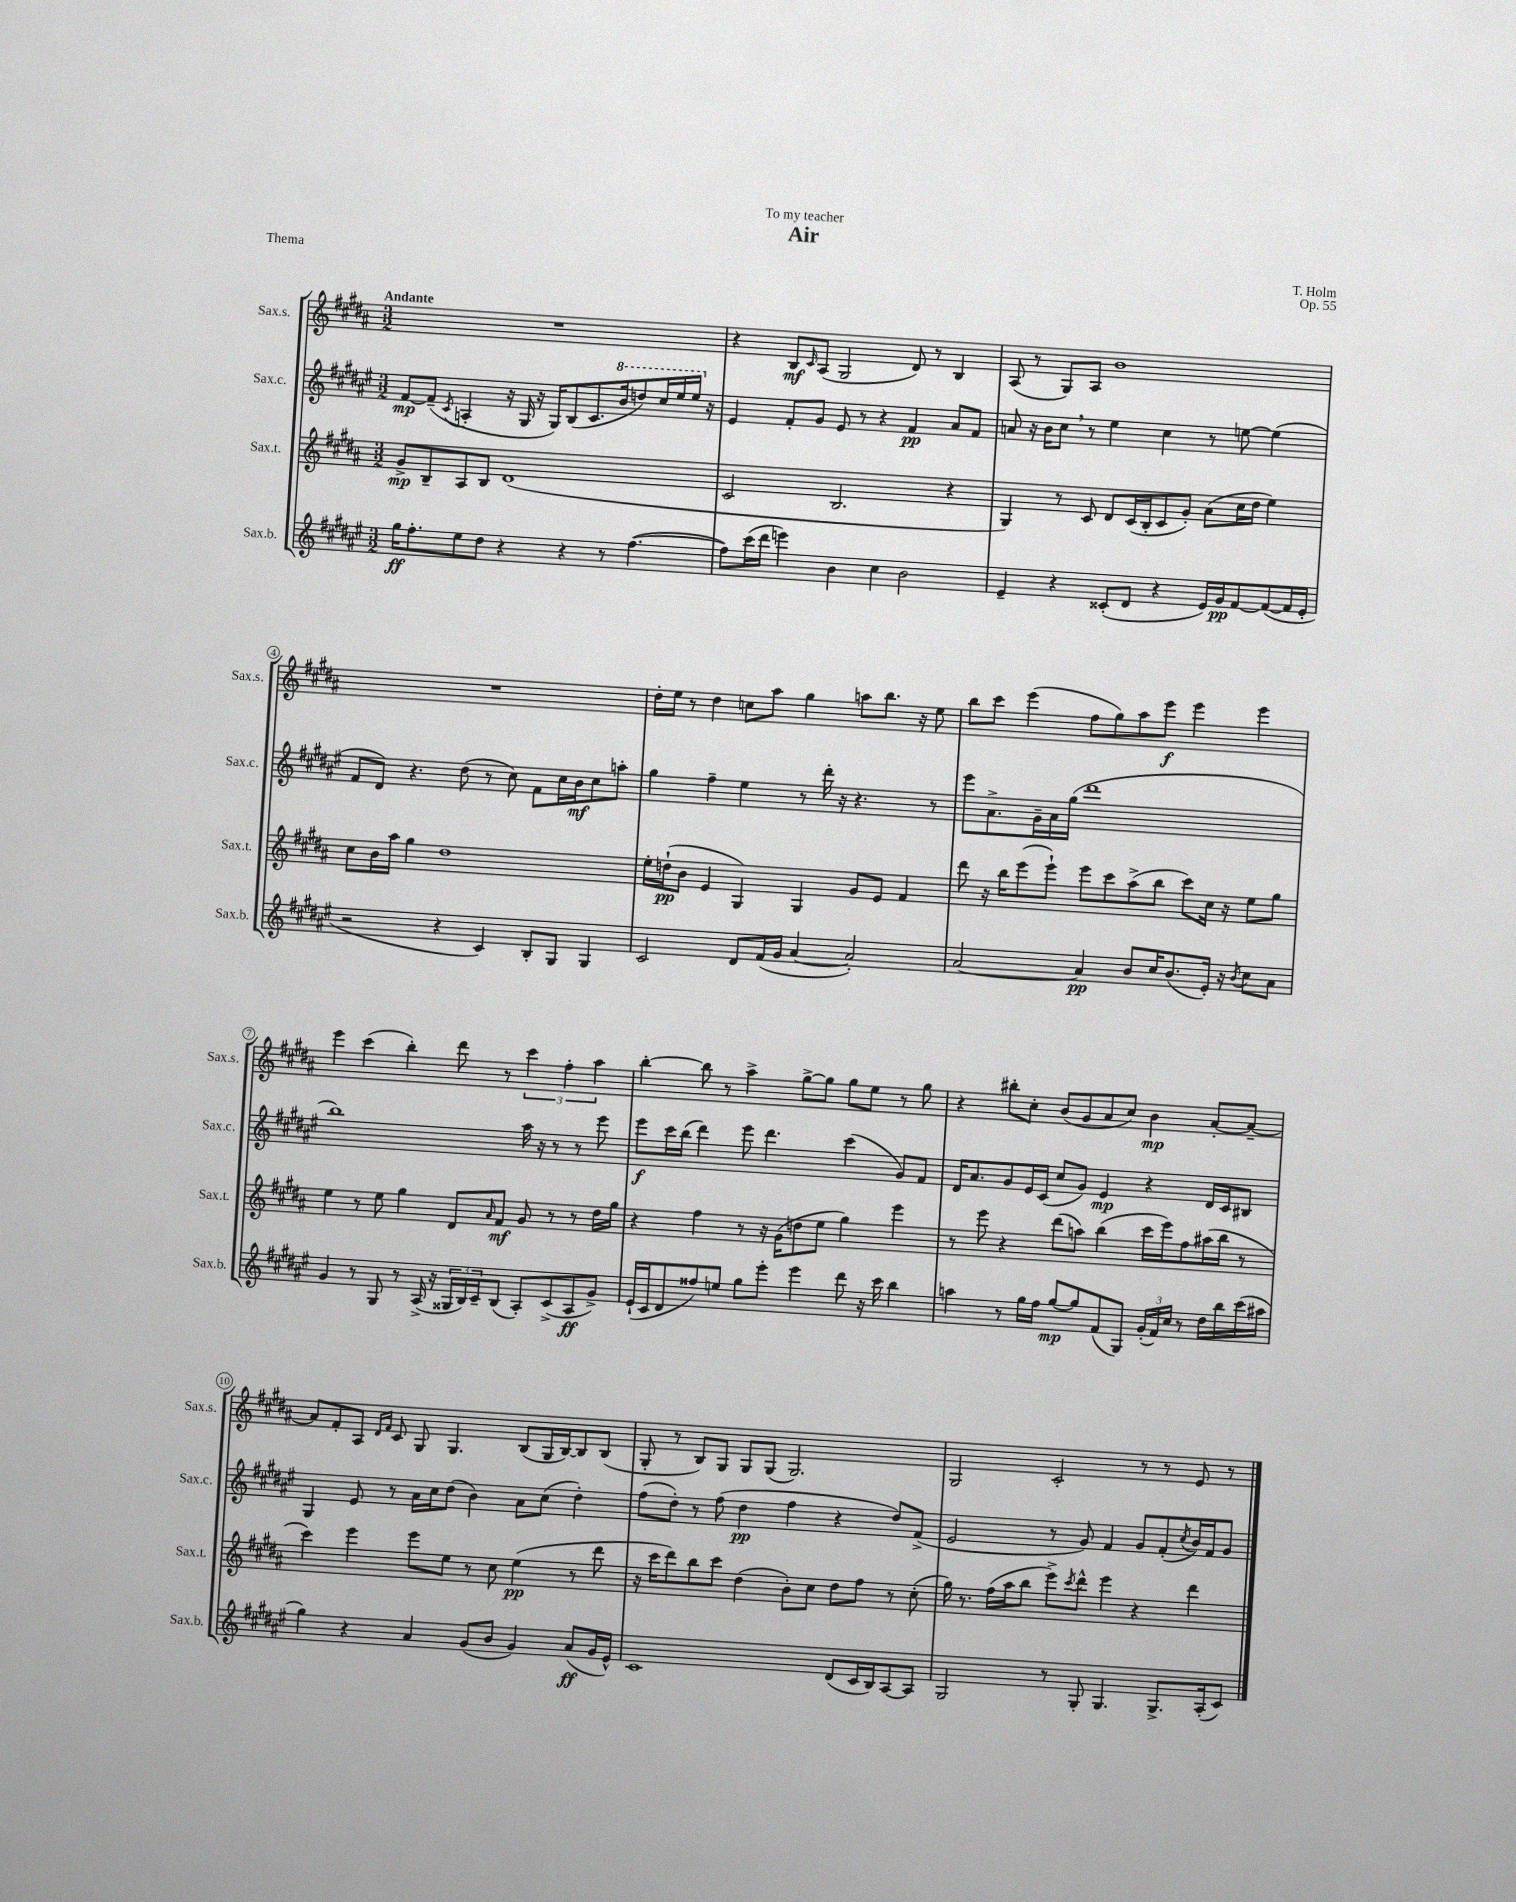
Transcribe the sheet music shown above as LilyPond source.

\header { title = "Air" composer = "T. Holm" dedication = "To my teacher" opus = "Op. 55" piece = "Thema" }
<<
\new StaffGroup <<
\new Staff = "s0" \with { instrumentName = "Sax.s." shortInstrumentName = "Sax.s." } {
    \clef treble \key b \major \numericTimeSignature \time 3/2 \tempo "Andante"
    R1. |
    r4 b8\mf \grace { cis'16 } ais8( gis2 dis'8) r8 b4 |
    ais8( r8 gis8) ais8 b'1 |
    R1. |
    dis''16-. e''16 r8 dis''4 c''8 ais''8 gis''4 a''8 b''8. r16 e''8 |
    b''8 cis'''8 e'''4( fis''8 gis''8) ais''8 e'''8\f e'''4 e'''4 |
    e'''4 cis'''4( b''4-.) dis'''8 r8 \tuplet 3/2 { cis'''4 fis''4-. ais''4 } |
    b''4~-. b''8 r8 ais''4-> gis''8~-> gis''8 gis''8 e''8 r8 gis''8 |
    r4 bis''8-. cis''8-. b'8( gis'8 ais'8 cis''8) b'4\mp ais'8~-. ais'8~-- |
    ais'8 fis'8-. ais8 \grace { dis'16 fis'16 } cis'8 gis8 gis4. b8( gis16 b16~) b8 b8( |
    gis8-. r8 b8) gis8 gis8 gis8( gis2.) |
    gis2 cis'2-. r8 r8 e'8 r8 \bar "|." |
}
\new Staff = "s1" \with { instrumentName = "Sax.c." shortInstrumentName = "Sax.c." } {
    \clef treble \key fis \major \numericTimeSignature \time 3/2
    fis'8~\mp fis'8--( \acciaccatura { cis'8 } a4-. r16 gis16 r16 gis16) b8( cis'8. \ottava #1 b''16 d'''8) cis'''16 eis'''16 eis'''16 \ottava #0 r16 |
    eis'4 fis'8-. gis'8 eis'8 r8 r4 fis'4\pp ais'8 fis'8 |
    a'8 r16 b'16 cis''8 \breathe r8 eis''4 cis''4 r8 e''8~ e''4( |
    fis'8 dis'8) r4. dis''8( r8 cis''8) fis'8 cis''16 b'16\mf cis''8 a''8-. |
    gis''4 fis''4-- eis''4 r8 dis'''16-. r16 r4. r8 |
    eis'''8 ais'8.-> gis'16-- ais'16 gis''16( dis'''1 |
    b''1) ais''16 r16 r8 r8 eis'''8 |
    eis'''8\f cis'''16 b''16( dis'''4) eis'''8 dis'''4. cis'''4( gis'8) fis'8 |
    dis'16 ais'8. gis'8 eis'16 cis'16( cis''8 gis'8) eis'4\mp r4 dis'16 cis'16 bis8 |
    gis4 eis'8 r8 ais'16 cis''16 dis''8( b'4) ais'8 cis''8( dis''4-.) |
    fis''8( dis''8-.) r8 fis''8( dis''4\pp fis''4 r4 dis''8) fis'8->( |
    eis'2 r8 gis'8) fis'4 gis'8 fis'8-.( \acciaccatura { cis''8 } b'16) fis'16 gis'8 \bar "|." |
}
\new Staff = "s2" \with { instrumentName = "Sax.t." shortInstrumentName = "Sax.t." } {
    \clef treble \key b \major \numericTimeSignature \time 3/2
    gis'8->\mp b8-- ais8 b8 dis'1( |
    cis'2 b2. r4 |
    gis4) r8 cis'8 dis'8 cis'16( b16-. cis'8 gis'8-.) ais'8( cis''16 dis''16 e''4) |
    cis''8 b'16 ais''16 gis''4 dis''1 |
    e''16-. d''16-!\pp( b'8 e'4 gis4) gis4 gis'8 e'8 fis'4 |
    dis'''8 r16 b''16 e'''8( e'''8-!) e'''8 cis'''8 ais''8->( b''8 cis'''8) cis''16 r16 e''8 gis''8 |
    e''4 r8 e''8 gis''4 dis'8 \grace { ais'16 } fis'8\mf gis'8 r8 r8 dis''16 gis''16 |
    r4 fis''4 r8 r16 gis'16( d''8 e''8 gis''4) e'''4 |
    r8 e'''8 r4 dis'''8( a''8) b''4( cis'''16 e'''16) fis''8 ais''16( b''16 r8 |
    cis'''4) e'''4 e'''8 e''8 r8 cis''8 e''4\pp( r8 dis'''8 |
    r16 cis'''16 dis'''8) b''8 cis'''8 dis''4( b'8-.) cis''8 dis''8 fis''8 r8 cis''8-.( |
    gis''16) r8. fis''16( ais''16 b''8 e'''8->) \acciaccatura { cis'''8 } dis'''8-^ e'''4 r4 dis'''4 \bar "|." |
}
\new Staff = "s3" \with { instrumentName = "Sax.b." shortInstrumentName = "Sax.b." } {
    \clef treble \key fis \major \numericTimeSignature \time 3/2
    gis''16\ff fis''8.-. eis''8 dis''8 r4 r4 r8 fis''4.~( |
    fis''8) cis'''16( dis'''16 e'''4) b'4 cis''4 b'2 |
    eis'4-- r4 cisis'8-.( dis'8 r4 eis'16) gis'16\pp fis'8~ fis'8~( fis'16 eis'16-. |
    r2 r4 cis'4) b8-. gis8 gis4 |
    cis'2 dis'8 fis'16( gis'16 ais'4~ ais'2-.) |
    ais'2~ ais'4\pp b'8 cis''16 b'8.( eis'16-.) r16 \acciaccatura { b'8 } cis''8 ais'8 |
    gis'4 r8 gis8 r8 ais16->( r16 \tuplet 3/2 { gisis16 b16) cis'16-- } b8( ais8-.) cis'8->( ais8\ff gis'8->) |
    eis'16-!( cis'16 dis'8 fisis''8) e''8 gis''8 eis'''8-. eis'''4 dis'''8 r16 cis'''16 b''4 |
    a''4 r8 gis''16 fis''16 gis''8~\mp gis''8 fis'8( gis8) \tuplet 3/2 { gis'16-.( fis'16) cis''16 } r8 dis''16 b''16 cis'''16( ais''16 |
    gis''4) r4 ais'4 gis'8( b'8 gis'4) ais'8\ff( gis'16 eis'16-^) |
    cis'1 dis'8( cis'16 b16) ais8~ ais8 |
    gis2 r8 gis8-. gis4. gis8.-> ais16-.( cis'8) \bar "|." |
}
>>
>>
\layout { \context { \Score \override BarNumber.stencil = #(make-stencil-circler 0.1 0.3 ly:text-interface::print) } }
